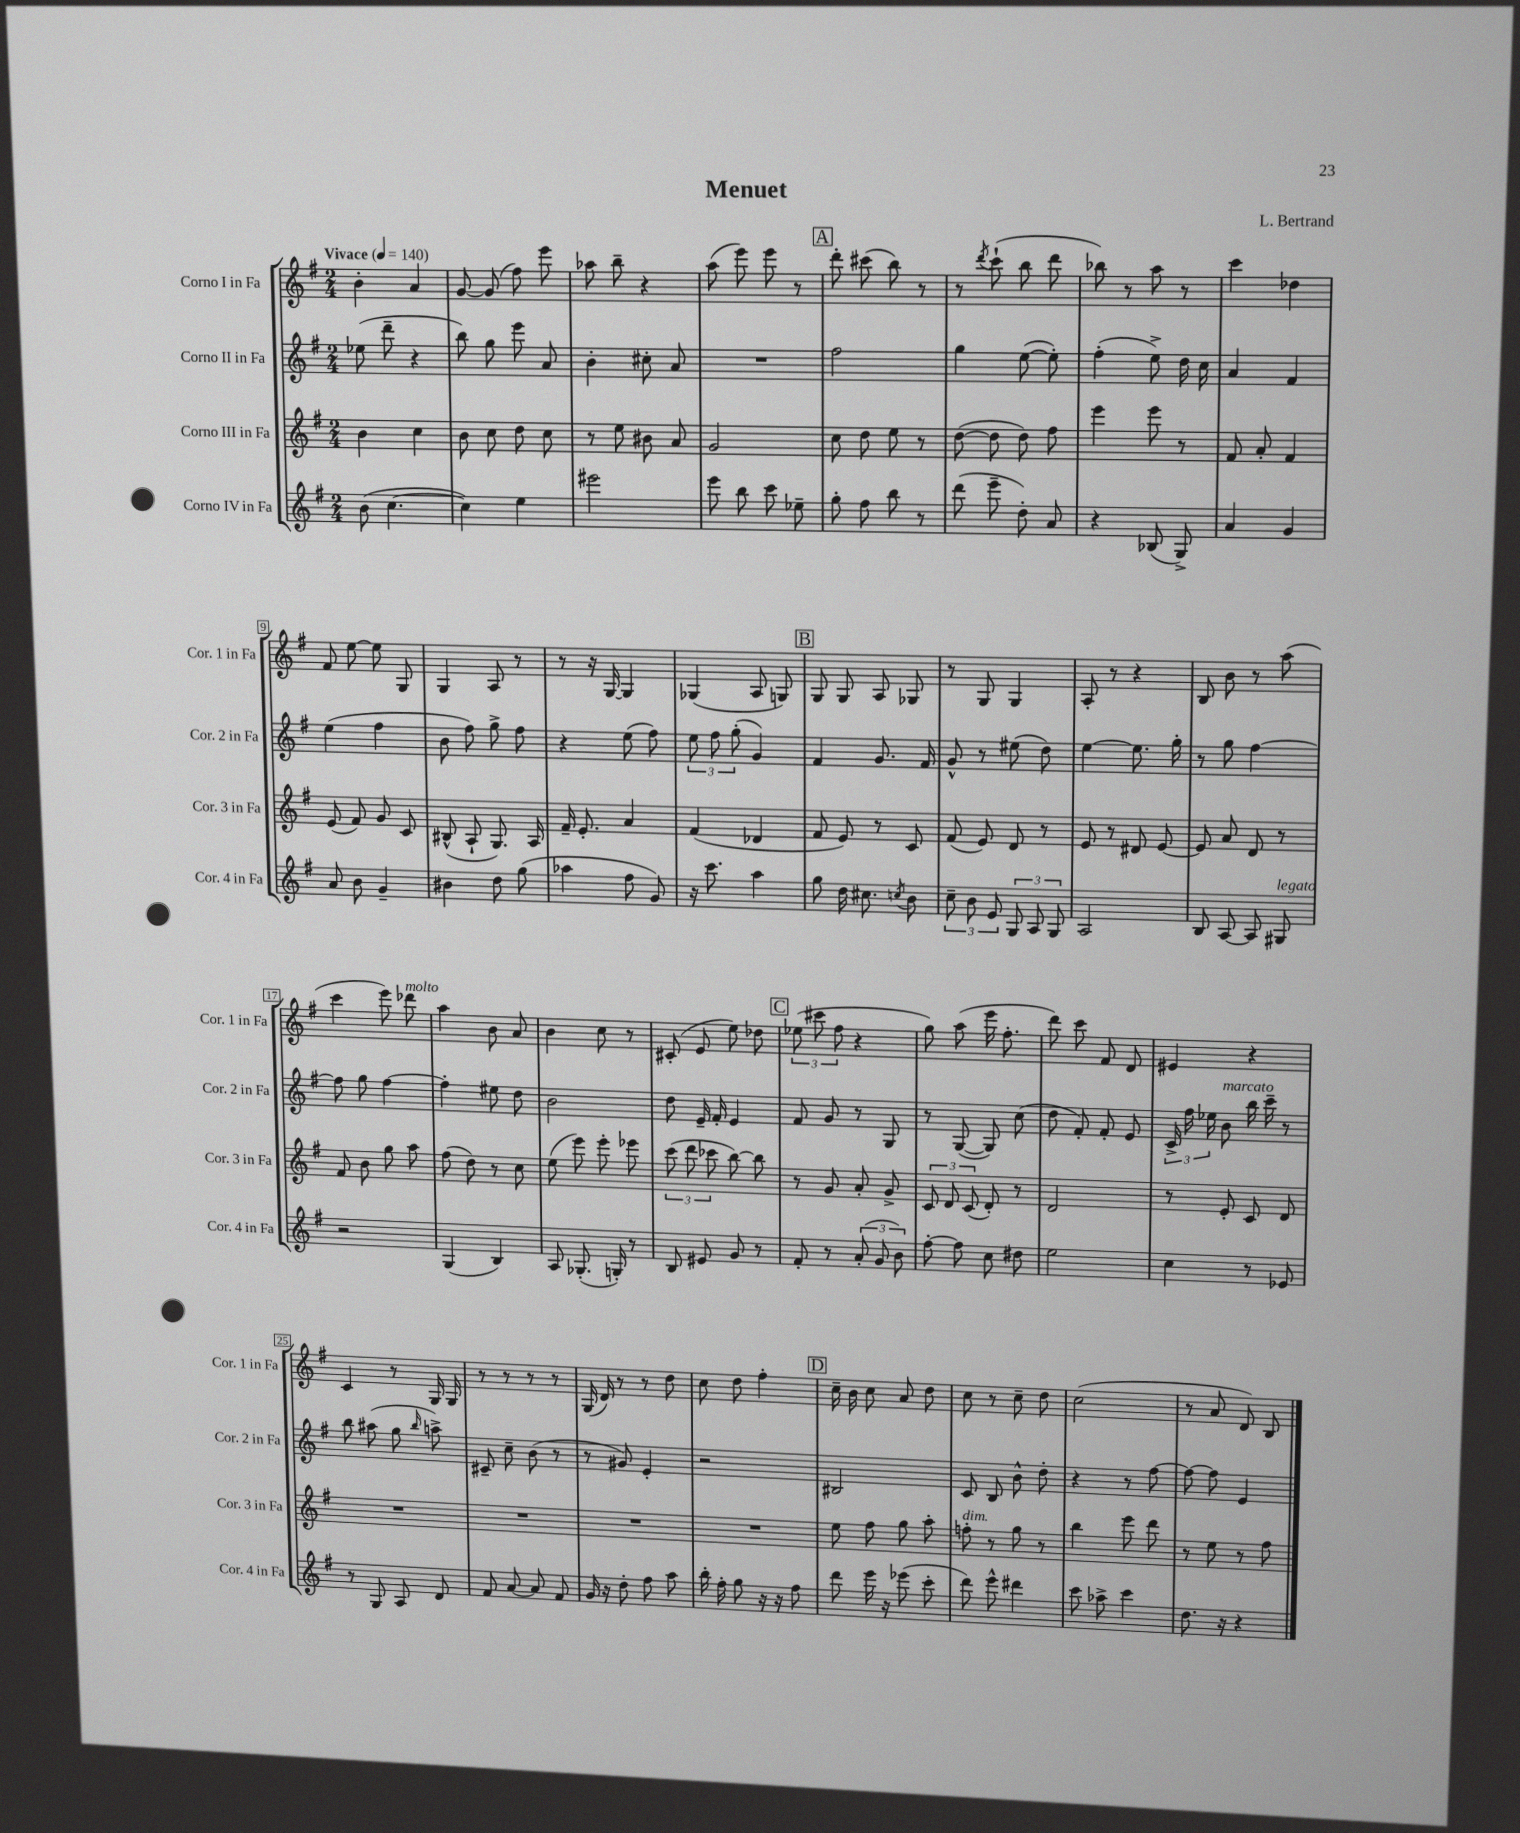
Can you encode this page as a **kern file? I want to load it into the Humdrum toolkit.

**kern	**kern	**kern	**kern
*part4	*part3	*part2	*part1
*staff4	*staff3	*staff2	*staff1
*I"Corno IV in Fa	*I"Corno III in Fa	*I"Corno II in Fa	*I"Corno I in Fa
*I'Cor. 4 in Fa	*I'Cor. 3 in Fa	*I'Cor. 2 in Fa	*I'Cor. 1 in Fa
*clefG2	*clefG2	*clefG2	*clefG2
*k[f#]	*k[f#]	*k[f#]	*k[f#]
*M2/4	*M2/4	*M2/4	*M2/4
*MM140	*MM140	*MM140	*MM140
=1	=1	=1	=1
!	!	!	!LO:TX:a:B:t=Vivace
(8b\	4b\	(8ee-X\	4b'\
[4.cc\	.	8ddd~\	.
.	4cc\	4r	4a/
=2	=2	=2	=2
4cc\])	8b\	8bb\)	[8g/
.	8cc\	8gg\	(8g/]
4ee\	8dd\	8eee\	8ff#\)
.	8cc\	8a/	8eee\
=3	=3	=3	=3
2eee#X\	8r	4b'\	8aa-X\
.	8ee\	.	8bb~\
.	8b#X\	8cc#X'\	4r
.	8a/	8a/	.
=4	=4	=4	=4
8eee\	2g/	2r	(8aa\
8bb\	.	.	8eee\)
8ccc\	.	.	8eee\
8ee-X~\	.	.	8r
!!LO:REH:place=s1:t=A
=5	=5	=5	=5
8gg'\	8cc\	2ff#\	8ddd'\
8ff#\	8dd\	.	(8ccc#X\
8bb\	8ee\	.	8bb\)
8r	8r	.	8r
=6	=6	=6	=6
(8ddd\	([8dd\	4gg\	8r
.	.	.	8qddd/
8eee~\	8dd\]	.	(8ccc`\
8dd'\)	8dd\)	([8ee\	8bb\
8a/	8ff#\	8ee'\])	8ddd\
=7	=7	=7	=7
4r	4eee\	(4ff#'\	8bb-X\)
.	.	.	8r
(8B-X/	8eee\	8ee^\)	8aa\
8G^/)	8r	16dd\	8r
.	.	16cc\	.
=8	=8	=8	=8
4a/	8f#/	4a/	4ccc\
.	8a'/	.	.
4g/	4f#/	4f#/	4dd-X\
!!LO:LB:g=z
=9	=9	=9	=9
8a/	(8e/	(4ee\	8f#/
8b\	8f#/)	.	[8ee\
4g~/	8g/	4ff#\	8ee\]
.	8c/	.	8G/
=10	=10	=10	=10
4b#X\	(8B#X^^/	8b\	4G/
.	8A`/	8ff#\)	.
8dd\	8.G/)	8gg^\	8A/
(8gg\	.	8ff#\	8r
.	16A/	.	.
=11	=11	=11	=11
4aa-X\	16f#~/	4r	8r
.	8.e'/	.	.
.	.	.	16r
.	.	.	[16G/
8ff#\	4a/	(8ee\	4G/]
8g/)	.	8ff#\)	.
=12	=12	=12	=12
16r	(4f#/	12ee\	(4G-X/
8.ccc\	.	.	.
.	.	12ff#\	.
.	.	(12gg'\	.
4aa\	4d-X/	4g/)	8A/
.	.	.	8Gn/)
!!LO:REH:place=s1:t=B
=13	=13	=13	=13
8gg\	8f#/	4f#/	8G/
16dd\	8e/)	.	8G/
8.cc#X\	.	.	.
.	8r	8.g/	8A/
8qccn/	.	.	.
8b\	8c/	.	8G-X/
.	.	16f#/	.
=14	=14	=14	=14
12cc~\	(8f#/	8g^^/	8r
12b\	.	.	.
.	8e/)	8r	8G/
12e/	.	.	.
12G/	8d/	(8ee#X\	4G/
12A/	.	.	.
.	8r	8dd\)	.
12G/	.	.	.
=15	=15	=15	=15
2A/	8e/	[4ee\	8A'/
.	8r	.	8r
.	8d#X/	8.ee\]	4r
.	[8e/	.	.
.	.	16gg'\	.
=16	=16	=16	=16
8B/	8e/]	8r	8B/
[8A/	8a/	8gg\	8b\
8A/]	8d/	[4ff#\	8r
!LO:TX:a:i:t=legato	!	!	!
8G#X/	8r	.	(8aa\
!!LO:LB:g=z
=17	=17	=17	=17
2r	8f#/	8ff#\]	4ccc\
.	8b\	8gg\	.
.	8gg\	[4ff#\	8eee\)
!	!	!	!LO:TX:a:i:t=molto
.	8aa\	.	8ddd-X\
=18	=18	=18	=18
(4G/	(8ff#\	4ff#'\]	4aa\
.	8dd\)	.	.
4B/)	8r	8ee#X\	8b\
.	8cc\	8dd\	8a/
=19	=19	=19	=19
8A/	(8ee\	2b\	4b\
(8.G-X'/	8eee\)	.	.
.	8eee'\	.	8cc\
16Gn'/)	.	.	.
8r	8eee-X\	.	8r
=20	=20	=20	=20
8B/	(12ccc\	8dd\	(8c#X'/
.	12ddd\	.	.
8e#X/	.	16e~/	8e/
.	12ccc-X\	.	.
.	.	16f#'/	.
8g/	[8bb\)	4e/	8ee\)
8r	8bb\]	.	8dd-X\
!!LO:REH:place=s1:t=C
=21	=21	=21	=21
8f#'/	8r	8f#/	(12ee-X\
.	.	.	12ccc#X\
8r	8g/	8g/	.
.	.	.	12ff#\
(12a'/	8a'/	8r	4r
12g/	.	.	.
.	8g^/	8G/	.
12b\)	.	.	.
=22	=22	=22	=22
[8ff#'\	12c/	8r	8gg\)
.	12d/	.	.
8ff#\]	.	([8G/	(8aa\
.	(12c/	.	.
8cc\	8d'/)	8G/])	16eee\
.	.	.	8.ff#'\
8dd#X\	8r	(8cc\	.
=23	=23	=23	=23
2ee\	2d/	8dd\	8ddd\)
.	.	8f#'/)	8ccc\
.	.	8f#'/	8f#/
.	.	8e/	8d/
=24	=24	=24	=24
4cc\	8r	24c^/	4e#X/
.	.	24ff#\	.
.	.	24ee-X\	.
!	!	!LO:TX:a:i:t=marcato	!
.	8e'/	8b\	.
8r	8c/	16bb\	4r
.	.	16ccc~\	.
8e-X/	8d/	8r	.
!!LO:LB:g=z
=25	=25	=25	=25
8r	2r	8bb\	4c/
8G/	.	(8aa#X\	.
8A/	.	8gg\	8r
.	.	16qqbb/	.
8d/	.	8aan^\)	16G/
.	.	.	16G/
=26	=26	=26	=26
8f#/	2r	8c#X~/	8r
[8a/	.	8cc~\	8r
8a/]	.	(8b\	8r
8f#/	.	8r	8r
=27	=27	=27	=27
16g/	2r	8r	(16G/
16r	.	.	16d/)
8dd'\	.	8g#X/)	8r
8ff#\	.	4e'/	8r
8aa\	.	.	8dd\
=28	=28	=28	=28
16bb'\	2r	2r	8cc\
16ff#'\	.	.	.
8gg\	.	.	8dd\
16r	.	.	4ff#'\
16r	.	.	.
8ff#\	.	.	.
!!LO:REH:place=s1:t=D
=29	=29	=29	=29
8ddd\	8ee\	2B#X/	16cc~\
.	.	.	16b\
16eee\	8ff#\	.	8cc\
16r	.	.	.
(8eee-X\	8gg\	.	8a/
8ccc'\	8aa'\	.	8dd\
=30	=30	=30	=30
!	!LO:TX:a:i:t=dim.	!	!
8ddd\)	8ffn'\	8c/	8cc\
8eee^^\	8r	8B/	8r
4ddd#X\	8gg\	8b^^\	8cc~\
.	8r	8dd'\	8dd\
=31	=31	=31	=31
8ccc\	4bb\	4r	(2cc\
8aa-X^\	.	.	.
4ccc\	8eee\	8r	.
.	8ddd\	[8ff#\	.
=32	=32	=32	=32
8.dd\	8r	8ff#\_	8r
.	8ee\	8ff#\]	8a/
16r	.	.	.
4r	8r	4e/	8d/)
.	8ff#\	.	8B/
==	==	==	==
*-	*-	*-	*-
